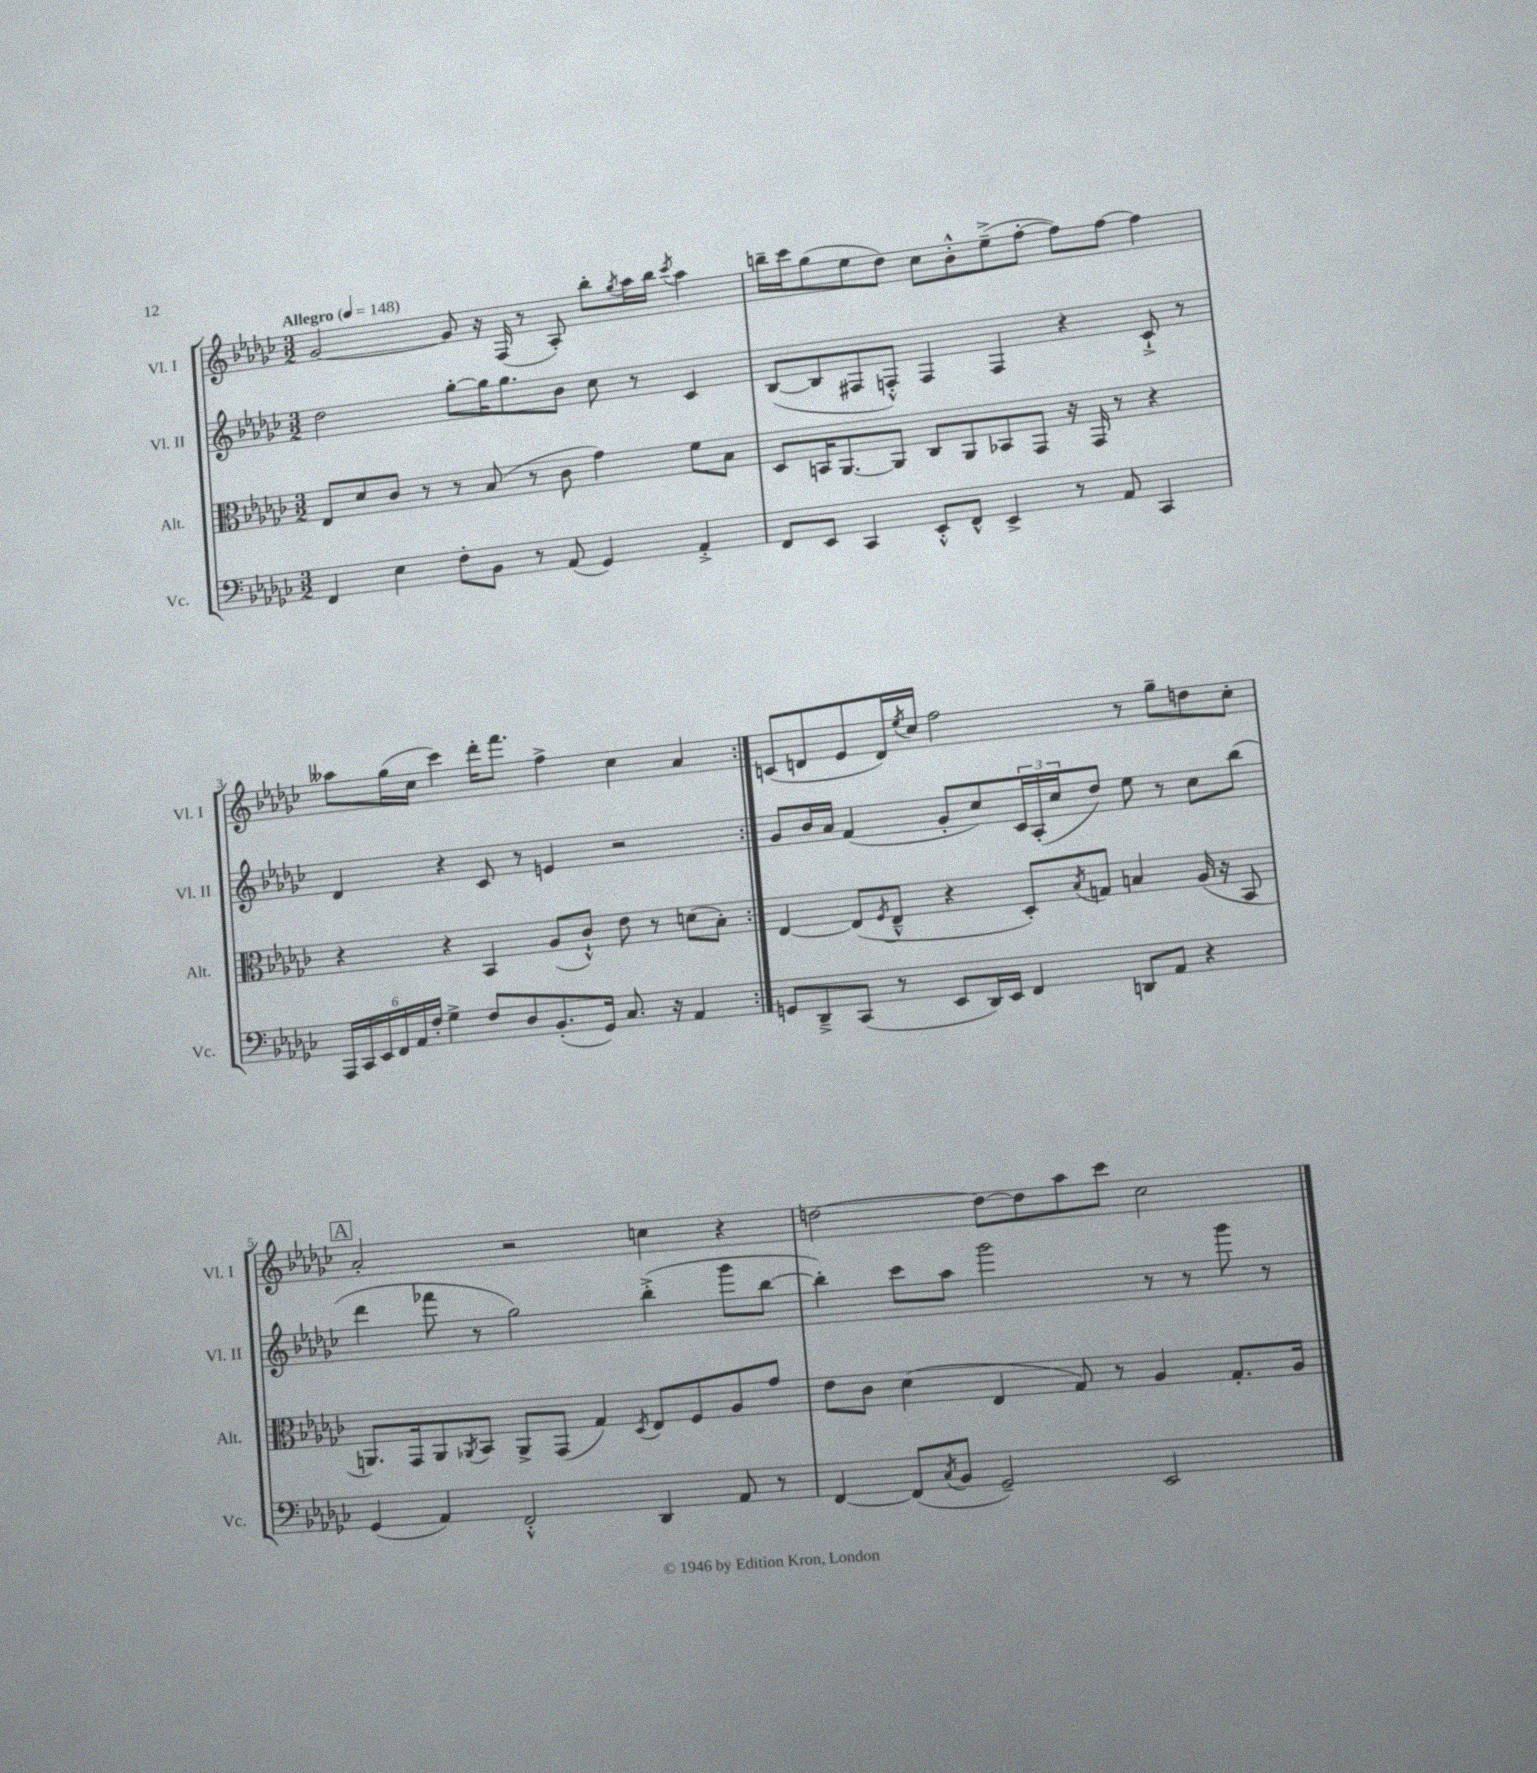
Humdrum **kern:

**kern	**kern	**kern	**kern
*staff4	*staff3	*staff2	*staff1
*clefF4	*clefC3	*clefG2	*clefG2
*k[b-e-a-d-g-c-]	*k[b-e-a-d-g-c-]	*k[b-e-a-d-g-c-]	*k[b-e-a-d-g-c-]
*M3/2	*M3/2	*M3/2	*M3/2
*MM148	*MM148	*MM148	*MM148
4FF	8E-	2dd-	[2g-
.	8d-	.	.
4E-	8c-	.	.
.	8r	.	.
8F'	8r	[8gg-'	8g-]
8BB-	(8B-	16gg-]	16r
.	.	8.gg-	(16F
8r	8r	.	8r
(8AA-	8c-	8b-	8A-')
4GG-)	4g-)	8cc-	8bb-'
.	.	.	8qgg-
.	.	8r	16aa-
.	.	.	16bb-
.	.	.	8qccc-
4AA-'^	8f	4c-	4aa-
.	8B-	.	.
=	=	=	=
8FF	8D-	([8B-	16bb~
.	.	.	16ccc-
8EE-	16BB	8B-]	(8gg-
.	[8.AA-	.	.
4CC-	.	8F#	8ee-
.	8AA-]	8F'^^)	8dd-)
8EE-'^^	8C-	4F	8cc-
8FF^^	8AA-	.	8b-'^^
4EE-^	8BB-	4F	(8ee-~^
.	8GG-	.	[8ff'
8r	16r	4r	8ff])
.	16GG-	.	.
8AA-	8r	.	[8ff
4CC-	4r	8c-`^	4ff]
.	.	8r	.
=	=	=	=
24AAA-	4r	4d-	8aa--
24CC-	.	.	.
24EE-	.	.	.
24FF	.	.	(16gg-
24AA-	.	.	.
.	.	.	16cc-
24F'	.	.	.
4G-^	4r	4r	4ccc-)
8F	4BB-	8c-	16ddd-'
.	.	.	8.fff
8D-	.	8r	.
(8.BB-'	(8A-	4e	4ff^
.	8c-`^^)	.	.
16GG-)	.	.	.
8.C-	8e-	2r	4cc-
.	8r	.	.
16r	.	.	.
4AA-	(8d	.	4a-
.	8B-')	.	.
=:|!	=:|!	=:|!	=:|!
8GG	[4E-	8g-	(8c
8DD-~^	.	16b-	8d
.	.	16a-	.
(8CC-	(8E-]	(4f	8e-
.	8qF	.	.
8r	8E-~^^	.	16d)
.	.	.	8qee-
.	.	.	16cc-
8EE-	4r	8g-'	2ff
16DD-)	.	8cc-)	.
16EE-	.	.	.
4FF	8D-')	24c-	.
.	.	(24A-'	.
.	.	24cc-	.
.	8qB-	.	.
.	8G	8dd-)	.
8DD	4B	8ee-	8r
8AA-	.	8r	8gg-~
4r	(16A-	8cc-	8dd
.	16r	.	.
.	8BB-	(8bb-	8cc-'
=	=	=	=
(4GG-	8.AA)	4ddd-	2a-'
.	16GG-	.	.
4AA-)	8AA	8fff-	.
.	8qAA-	.	.
.	8BB-	8r	.
2FF'^^	8AA-^	2gg-)	2r
.	(8GG-	.	.
.	4G-)	.	.
.	8qD-	.	.
4DD-	8E-	(4bb-'^	4cc
.	8F	.	.
8AA-	8A-	8ggg-	4r
8r	8g-	[8bb-	.
=	=	=	=
[4FF	8e-	4bb-'])	[2dd
.	8c-	.	.
(8FF]	(4d-	8ccc-	.
8qC-	.	.	.
8BB-	.	8aa-	.
2GG-~)	4E-	2ggg-	8dd_
.	.	.	8dd]
.	8G-)	.	8aa-
.	8r	.	8ccc-
2EE-	4A-	8r	2cc-
.	.	8r	.
.	8.G-'	8ggg-	.
.	.	8r	.
.	16A-	.	.
==	==	==	==
*-	*-	*-	*-
